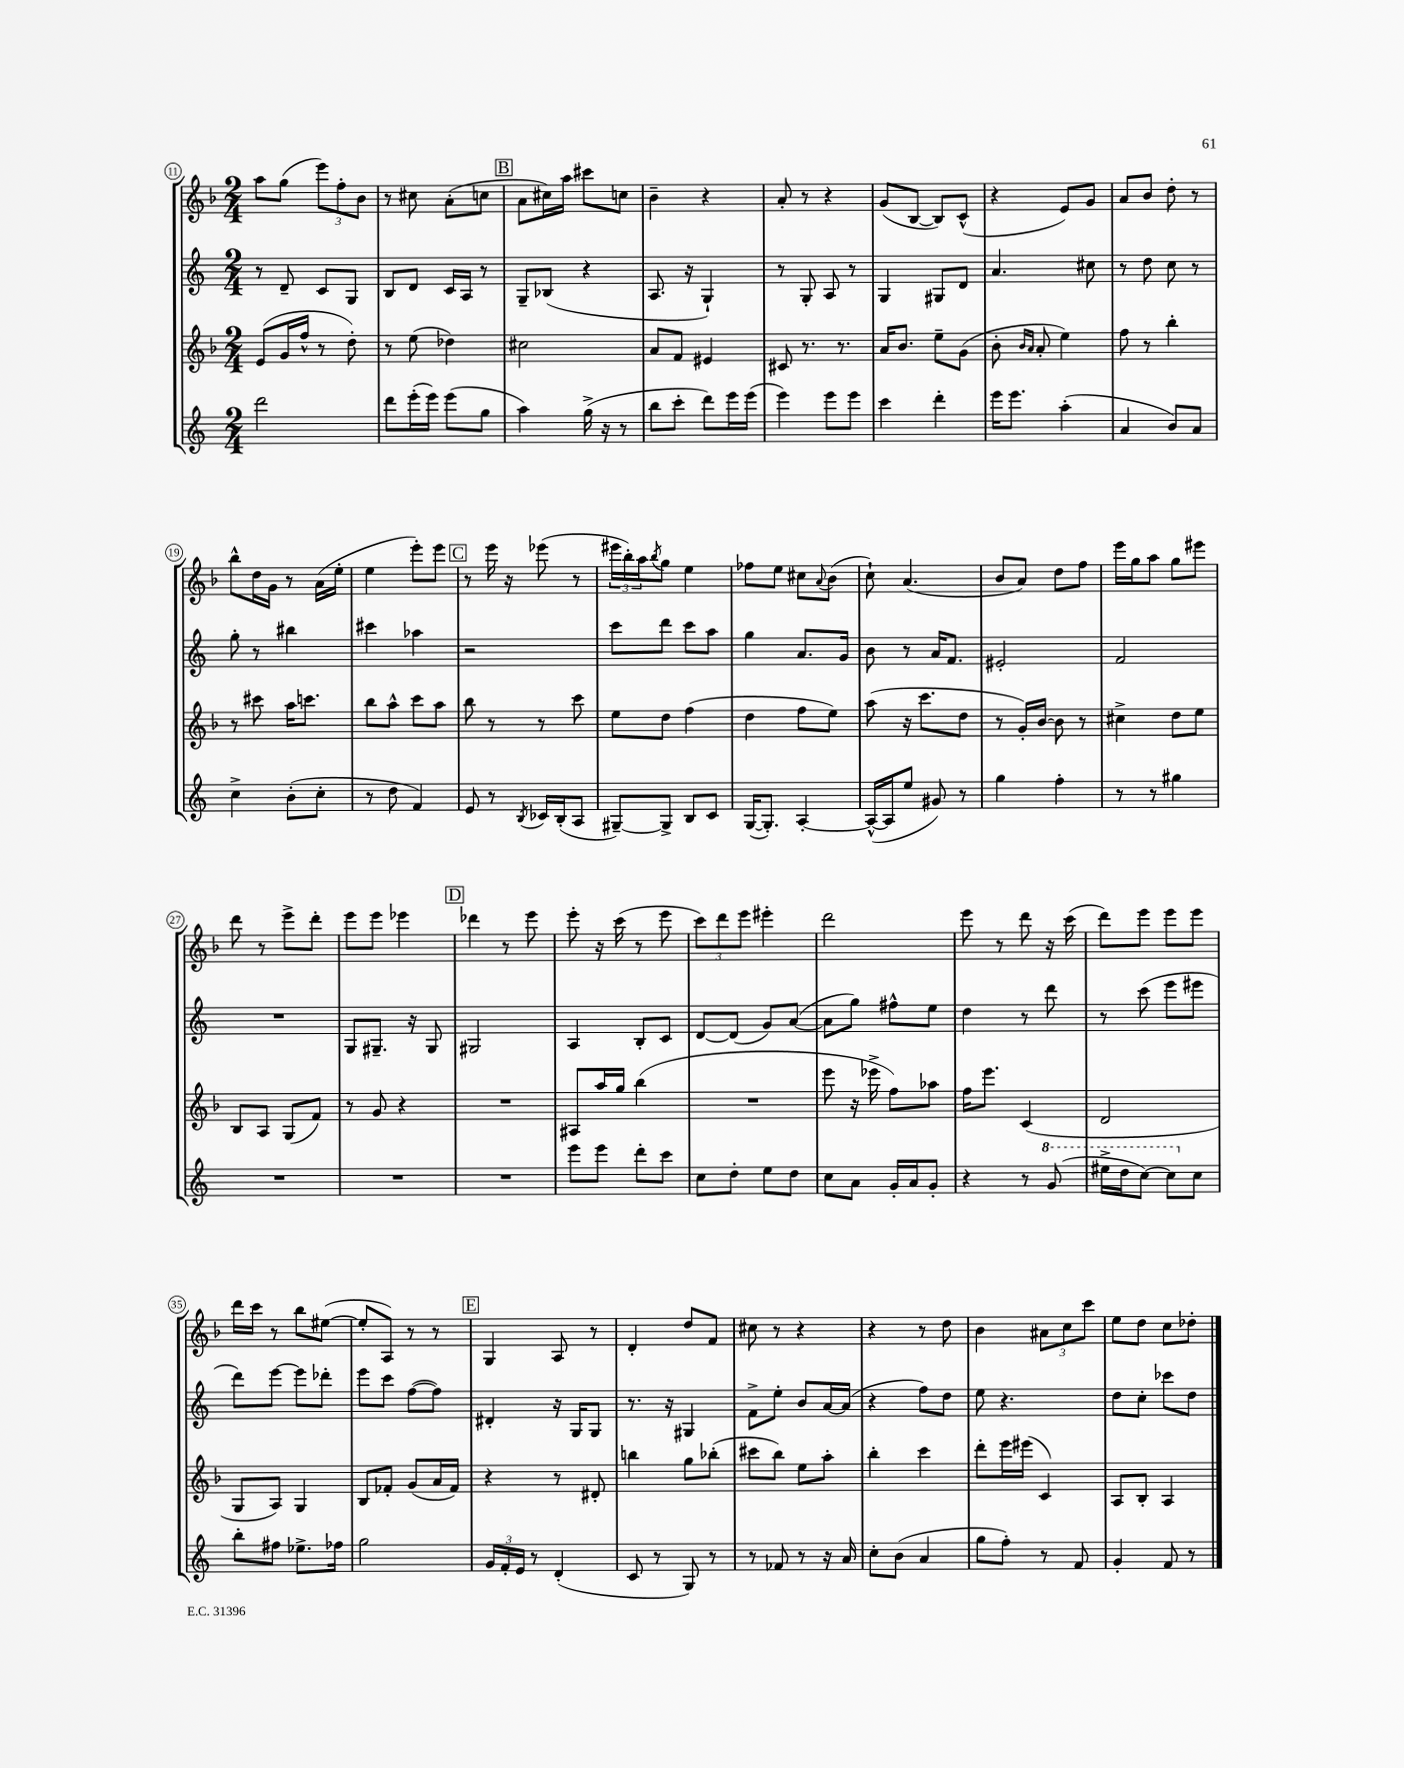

**kern	**kern	**kern	**kern
*staff4	*staff3	*staff2	*staff1
*clefG2	*clefG2	*clefG2	*clefG2
*k[]	*k[b-]	*k[]	*k[b-]
*M2/4	*M2/4	*M2/4	*M2/4
2ddd\	(8e/L	8r	8aa\L
.	16g/L	8d~/	(8gg\J
.	16ff^^/JJ	.	.
.	8r	8c/L	12eee\L)
.	.	.	12ff'\
.	8dd'\)	8G/J	.
.	.	.	12b-\J
=	=	=	=
8ddd\L	8r	8B/L	8r
(16eee'\L	(8ee\	8d/J	8cc#\
16eee\JJ)	.	.	.
(8eee\L	4dd-\)	16c/LL	(8a'\L
.	.	16A/JJ	.
8gg\J	.	8r	8cc\J
=	=	=	=
4aa\)	2cc#\	8G~/L	8a\L
.	.	(8B-/J	16cc#\L)
.	.	.	16aa\JJ
(16gg^\	.	4r	8ccc#\L
16r	.	.	.
8r	.	.	8cc\J
=	=	=	=
8bb\L	8a/L	8.A/	4b-~\
8ccc'\J	8f/J	.	.
.	.	16r	.
8ddd\L)	4e#/	4G`/)	4r
16eee\L	.	.	.
(16eee\JJ	.	.	.
=	=	=	=
4eee\)	8c#/	8r	8a'/
.	8.r	8G'/	8r
8eee\L	.	8A/	4r
.	8.r	.	.
8eee\J	.	8r	.
=	=	=	=
4ccc\	16a/LK	4G/	(8g/L
.	8.b-/J	.	.
.	.	.	[8B-/J
4ddd'\	8ee~\L	8G#/L	8B-/]L)
.	(8g\J	8d/J	(8c^^/J
=	=	=	=
16eee\LK	8b-'\	4.a/	4r
8.eee\J	.	.	.
.	16qqb-/LL	.	.
.	16qqa/JJ	.	.
.	8a'/	.	.
(4aa'\	4ee\)	.	8e/L)
.	.	8cc#\	8g/J
=	=	=	=
4a/	8ff\	8r	8a/L
.	8r	8dd\	8b-/J
8b/L)	4bb-'\	8cc\	8dd'\
8a/J	.	8r	8r
=	=	=	=
4cc^\	8r	8gg'\	8bb-^^\L
.	8ccc#\	8r	16dd\L
.	.	.	16g\JJ
(8b'\L	16aa\LK	4bb#\	8r
.	8.ccc\J	.	.
8cc'\J	.	.	(16a\LL
.	.	.	16ee'\JJ
=	=	=	=
8r	8bb-\L	4ccc#\	4ee\
8dd\	8aa^^\J	.	.
4f/)	8ccc\L	4aa-\	8eee'\L)
.	8aa\J	.	8eee\J
=	=	=	=
8e/	8bb-\	2r	8r
8r	8r	.	16eee\
.	.	.	16r
8qB/	.	.	.
16c-/LL	8r	.	(8eee-\
(16B'/J	.	.	.
8A/J	8ccc\	.	8r
=	=	=	=
[8G#~/L)	8ee\L	8ccc\L	24eee#\LL
.	.	.	24bb-'\)
.	.	.	24aa\J
.	.	.	8qbb-/
8G#^/]J	8dd\J	8ddd\J	8gg\J
8B/L	(4ff\	8ccc\L	4ee\
8c/J	.	8aa\J	.
=	=	=	=
([16G/LK	4dd\	4gg\	8ff-\L
8.G'/]J)	.	.	.
.	.	.	8ee\J
[4A'/	8ff\L	8.a/L	8cc#\L
.	.	.	8qqa/
.	8ee\J)	.	(8b-\J
.	.	16g/Jk	.
=	=	=	=
(16A^^/_LL	(8aa\	8b\	8cc`\)
16A/]J	.	.	.
8ee/J	16r	8r	(4.a/
.	8.ccc\L	.	.
8g#/)	.	16a/LK	.
.	.	8.f/J	.
8r	8dd\J	.	.
=	=	=	=
4gg\	8r	2e#'/	8b-/L
.	16g'/LL)	.	8a/J)
.	[16b-/JJ	.	.
4ff'\	8b-\]	.	8dd\L
.	8r	.	8ff\J
=	=	=	=
8r	4cc#^\	2f/	16eee\LL
.	.	.	16gg\J
8r	.	.	8aa\J
4gg#\	8dd\L	.	8gg\L
.	8ee\J	.	8eee#\J
=	=	=	=
2r	8B-/L	2r	8ddd\
.	8A/J	.	8r
.	(8G/L	.	8eee^\L
.	8f/J)	.	8ddd'\J
=	=	=	=
2r	8r	8G/L	8eee\L
.	8g/	8.G#~/J	8eee\J
.	4r	.	4eee-\
.	.	16r	.
.	.	8G#/	.
=	=	=	=
2r	2r	2G#/	4ddd-\
.	.	.	8r
.	.	.	8eee\
=	=	=	=
8eee\L	8A#/L	4A/	8eee'\
8eee\J	16aa/L	.	16r
.	16gg/JJ	.	(16ccc\
8ddd'\L	(4bb-\	8B'/L	8r
8ccc\J	.	8c/J	8eee\
=	=	=	=
8cc\L	2r	[8d/L	12ccc\L)
.	.	.	12ddd\
8dd'\J	.	(8d/]J	.
.	.	.	12eee\J
8ee\L	.	8g/L)	4eee#'\
8dd\J	.	([8a/J	.
=	=	=	=
8cc\L	8eee\	8a\]L	2ddd\
8a\J	16r	8gg\J)	.
.	16eee-^\	.	.
16g'/LL	8ff\L)	8ff#^^\L	.
16a/J	.	.	.
8g'/J	8aa-\J	8ee\J	.
=	=	=	=
4r	16ff\LK	4dd\	8eee\
.	8.eee\J	.	.
.	.	.	8r
8r	(4c/	8r	8ddd\
(8gg/	.	8ddd\	16r
.	.	.	(16ccc\
=	=	=	=
16eee#^\LL	2d/	8r	8ddd\L)
16ddd\J	.	.	.
[8ccc\J)	.	(8ccc\	8eee\J
8ccc\]L	.	8eee\L	8eee\L
8cc\J	.	8eee#\J	8eee\J
=	=	=	=
8bb'\L	8G/L	8ddd\L)	16ddd\LL
.	.	.	16ccc\JJ
8ff#\J	8A/J)	[8eee\J	8r
8.ee-^\L	4G/	8eee\]L	8bb-\L
.	.	8ddd-'\J	([8ee#\J
16ff-\Jk	.	.	.
=	=	=	=
2gg\	8B-/L	8eee\L	8ee#'/]L
.	8f-'/J	8ccc\J	8A/J)
.	(8g/L	([8ff\L	8r
.	16a/L	8ff\]J)	8r
.	16f-/JJ)	.	.
=	=	=	=
24g/LL	4r	4d#'/	4G/
24f'/	.	.	.
24e/JJ	.	.	.
8r	.	.	.
(4d'/	8r	16r	8A/
.	.	16G/LK	.
.	8d#'/	8G/J	8r
=	=	=	=
8c/	4bb\	8.r	4d'/
8r	.	.	.
.	.	16r	.
8G/)	8gg\L	4G#/	8dd/L
8r	(8bb-'\J	.	8f/J
=	=	=	=
8r	8ccc#\L	8f^\L	8cc#\
8f-/	8bb-\J)	8ee'\J	8r
8r	8ee\L	8b/L	4r
16r	8aa'\J	[16a/L	.
16a/	.	(16a/]JJ	.
=	=	=	=
8cc'\L	4bb-'\	4r	4r
(8b\J	.	.	.
4a/	4ccc\	8ff\L)	8r
.	.	8dd\J	8dd\
=	=	=	=
8gg\L	8ddd'\L	8ee\	4b-\
8ff'\J)	16eee\L	4.r	.
.	(16eee#\JJ	.	.
8r	4c/)	.	12a#\L
.	.	.	12cc\
8f/	.	.	.
.	.	.	12ccc\J
=	=	=	=
4g'/	8A/L	8dd\L	8ee\L
.	8B-'/J	8cc'\J	8dd\J
8f/	4A/	8ccc-\L	8cc\L
8r	.	8dd\J	8dd-'\J
==	==	==	==
*-	*-	*-	*-
